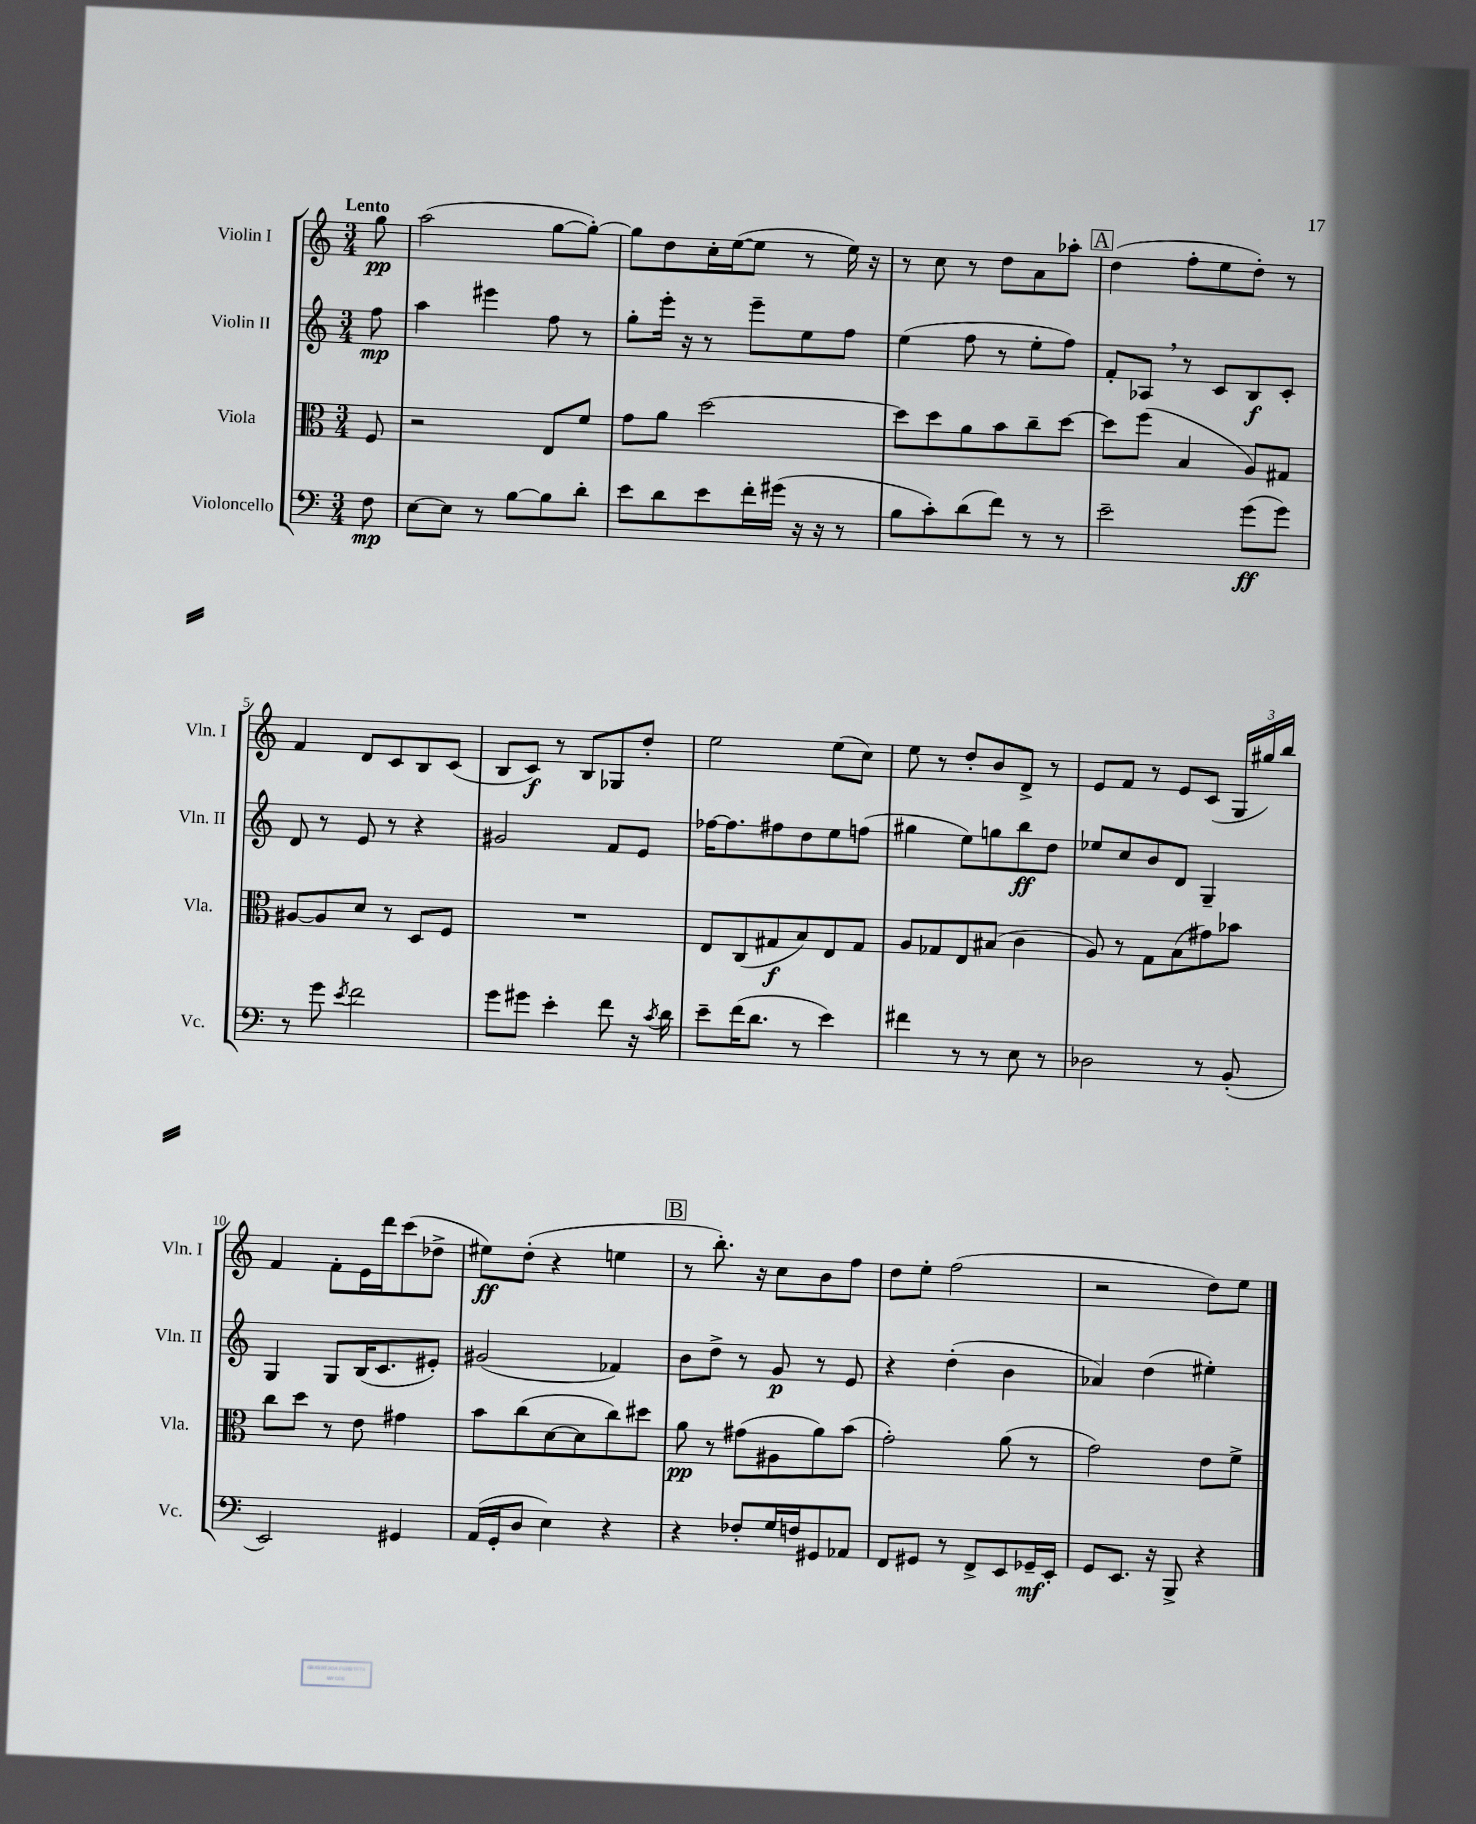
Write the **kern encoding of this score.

**kern	**kern	**kern	**kern
*staff4	*staff3	*staff2	*staff1
*clefF4	*clefC3	*clefG2	*clefG2
*k[]	*k[]	*k[]	*k[]
*M3/4	*M3/4	*M3/4	*M3/4
8F	8F	8ff	8gg
=	=	=	=
[8E	2r	4aa	(2aa
8E]	.	.	.
8r	.	4eee#	.
[8B	.	.	.
8B]	8E	8ff	[8gg
8d'	8f	8r	8gg'_)
=	=	=	=
8e	8g	8gg'	8gg]
8d	8a	16eee'	8dd
.	.	16r	.
8e	[2dd	8r	16cc'
.	.	.	([16ee
16f'	.	8eee~	8ee]
(16g#	.	.	.
16r	.	8ee	8r
16r	.	.	.
8r	.	8ff	16ee)
.	.	.	16r
=	=	=	=
8B	8dd]	(4ee	8r
8c')	8dd	.	8cc
(8d	8a	8ff	8r
8f)	8b	8r	8dd
8r	8cc~	8ee'	8a
8r	[8dd	8ff)	8aa-'
=	=	=	=
2e~	8dd]	8f'	(4dd
.	(8ff	8A-	.
.	4B	8r	8ff'
.	.	8c	8ee
(8g	8A)	8B	8dd')
8g)	8G#	8c'	8r
=	=	=	=
8r	[8A#	8d	4f
8g	8A#]	8r	.
8qe	.	.	.
2f	8d	8e	8d
.	8r	8r	8c
.	8D	4r	8B
.	8F	.	(8c
=	=	=	=
8g	2.r	2g#	8B
8g#	.	.	8c)
4e'	.	.	8r
.	.	.	8B
8f	.	8f	8G-
16r	.	8e	8dd'
8qc	.	.	.
16d	.	.	.
=	=	=	=
8e~	8E	[16ff-	2ee
.	.	8.ff-]	.
(16f	(8C	.	.
8.d	.	.	.
.	8G#	8ff#	.
8r	8B)	8dd	.
4e)	8E	8ee	(8ee
.	8G#	(8ff	8cc)
=	=	=	=
4f#	8A	4gg#	8ee
.	8G-	.	8r
8r	8E	8ee)	8dd'
8r	(8B#	8gg	8b
8E	4c	8bb	8d^
8r	.	8dd	8r
=	=	=	=
2D-	8A)	8ee-	8e
.	8r	8cc	8f
.	8G	8b	8r
.	(8B	8d	8e
8r	8g#)	4G~	(8c
(8BB'	8b-	.	24G
.	.	.	24gg#)
.	.	.	24bb
=	=	=	=
2EE)	8cc	4G	4f
.	8dd	.	.
.	8r	8G	8f'
.	8e	(16B	16e
.	.	8.c	16ddd
4GG#	4g#	.	(8ccc
.	.	8e#')	8dd-^
=	=	=	=
(16AA	8b	(2g#	8ee#)
16GG'	.	.	.
8D	(8cc	.	(8dd'
4E)	[8d	.	4r
.	8d]	.	.
4r	8cc)	4f-)	4ee
.	8dd#	.	.
=	=	=	=
4r	8a	8b	8r
.	8r	8dd^	8.bb')
8F-'	(8g#	8r	.
.	.	.	16r
16G	8A#	8g	8cc
16F	.	.	.
8GG#	8a)	8r	8b
8AA-	(8b	8e	8ff
=	=	=	=
8FF	2g')	4r	8dd
8GG#	.	.	8ee'
8r	.	(4dd'	(2ff
8FF^	.	.	.
8EE	(8a	4b	.
16GG-~	8r	.	.
16EE'	.	.	.
=	=	=	=
8GG	2g)	4a-)	2r
8.EE	.	.	.
.	.	(4dd	.
16r	.	.	.
8BBB^	.	.	.
4r	8e	4ee#')	8dd)
.	8f^	.	8ee
==	==	==	==
*-	*-	*-	*-
